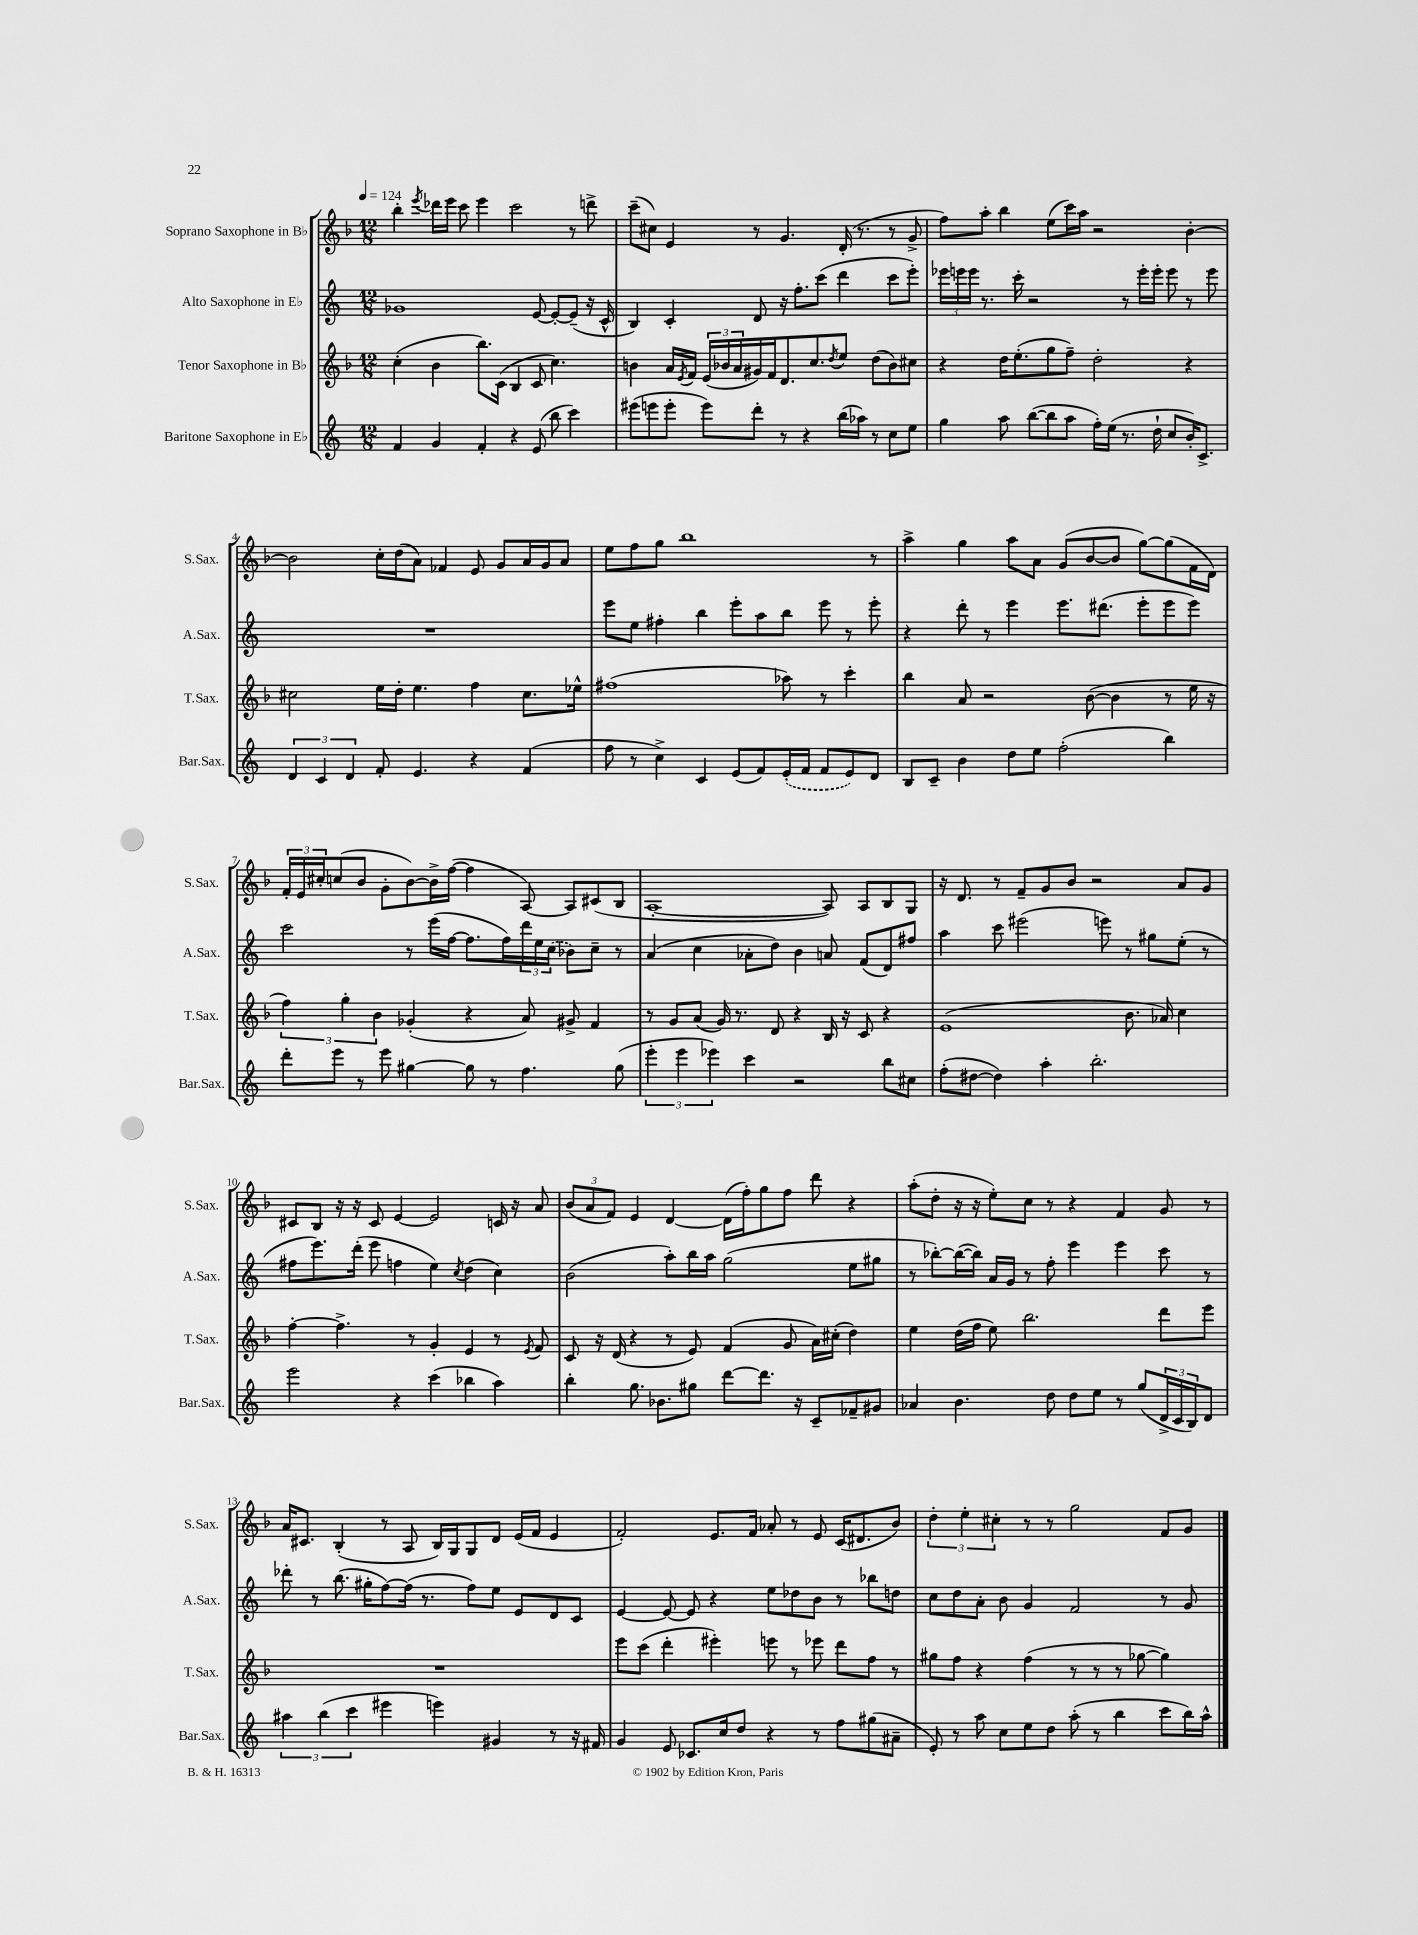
<<
\new StaffGroup <<
\new Staff = "s0" \with { instrumentName = "Soprano Saxophone in Bb" shortInstrumentName = "S.Sax." } {
    \clef treble \key f \major \numericTimeSignature \time 12/8 \tempo 4 = 124
    bes''4-. \acciaccatura { e'''8 } des'''16 e'''16 c'''8 e'''4 c'''2 r8 d'''8-> |
    c'''8--( cis''8) e'4 r8 g'4. d'16-.( r8. r8 g'8-> |
    f''8) a''8-. bes''4 e''8( c'''16) a''16 r2 bes'4~-. |
    bes'2 c''16-. d''16( a'8) fes'4 e'8 g'8 a'16 g'16 a'8 |
    e''8 f''8 g''8 bes''1 r8 |
    a''4-> g''4 a''8 a'8 g'8( bes'8~ bes'8 g''8~) g''8( f'16 d'16) |
    \tuplet 3/2 { f'16-. e'16 cis''16-. } c''8( bes'8 g'8-. bes'8~) bes'16-> f''16~( f''4 a8~) a8 cis'8( bes8 |
    a1~-. a8) a8 bes8 g8 |
    r16 d'8. r8 f'8-- g'8 bes'8 r2 a'8 g'8 |
    cis'8 bes8 r16 r16 cis'8 e'4~ e'2 c'16 r16 a'8 |
    \tuplet 3/2 { bes'8( a'8 f'8) } e'4 d'4~ d'16( f''16-.) g''8 f''8 d'''8 r4 |
    a''8-.( d''8-. r16 r16 e''8-.) c''8 r8 r4 f'4 g'8 r8 |
    a'16 cis'8. bes4-.( r8 a8 bes16) g16 g8 d'8 e'16( f'16 e'4 |
    f'2-.) e'8. f'16 aes'8-. r8 e'8 c'16( dis'8. bes'8) |
    \tuplet 3/2 { d''4-. e''4-. cis''4-. } r8 r8 g''2 f'8 g'8 \bar "|." |
}
\new Staff = "s1" \with { instrumentName = "Alto Saxophone in Eb" shortInstrumentName = "A.Sax." } {
    \clef treble \key c \major \numericTimeSignature \time 12/8
    ges'1 e'8~ e'8~-. e'8--( r16 c'16-^ |
    b4) c'4-. d'8 r16 f''8.-. c'''8( d'''4 c'''8 e'''8-.) |
    \tuplet 3/2 { ees'''16 e'''16 e'''16 } r8. c'''16-. r2 r8 e'''16-. e'''16-. e'''8 r8 e'''8 |
    R1. |
    e'''8 e''8 fis''4-. b''4 e'''8-. a''8 b''8 e'''8 r8 e'''8-. |
    r4 d'''8-. r8 e'''4 e'''8. dis'''8.( e'''8-. e'''8 e'''8) |
    c'''2 r8 e'''16( f''16~ f''8. f''16) \tuplet 3/2 { d'''16 e''16 \once \slurDashed c''16( } bes'8) c''8-- r8 |
    a'4( c''4 aes'8-. d''8) b'4 a'8 f'8( d'8) fis''8 |
    a''4 c'''8 eis'''2( e'''8) r8 gis''8 e''8-.( r8 |
    fis''8 e'''8.) d'''16-.( e'''8 f''4 e''4) \acciaccatura { c''8 } d''4( c''4) |
    b'2( a''8-.) b''16 a''16 g''2( e''8 gis''8 |
    r8 bes''8~-.) bes''16~( bes''16) a'16 g'16 r8 f''8-. e'''4 e'''4 c'''8 r8 |
    des'''8-. r8 b''8.( gis''16-. f''8~) f''16( r8. f''8) e''8 e'8 d'8 c'8 |
    e'4~ e'8~ e'8 r4 e''8 des''8 b'8 r8 bes''8 d''8 |
    c''8 d''8 a'8-. b'8 g'4 f'2 r8 g'8 \bar "|." |
}
\new Staff = "s2" \with { instrumentName = "Tenor Saxophone in Bb" shortInstrumentName = "T.Sax." } {
    \clef treble \key f \major \numericTimeSignature \time 12/8
    c''4-.( bes'4 bes''8.) c'16( bes4 c'8 c''4.) |
    b'4 a'16 \acciaccatura { e'8 } f'16 \tuplet 3/2 { e'16( bes'16 a'16 } gis'16) f'16 d'8. c''8. \acciaccatura { d''8 } e''8 d''8( bes'8) cis''8 |
    r4 d''16 e''8.-.( g''8 f''8--) d''2-. r4 |
    cis''2 e''16 d''16-. e''4. f''4 cis''8. ees''16-^ |
    fis''1( aes''8) r8 c'''4-. |
    bes''4 a'8 r2 bes'8~( bes'4 r8 e''16 r16 |
    \tuplet 3/2 { f''4) g''4-. bes'4 } ges'4-.( r4 a'8) gis'8-> f'4 |
    r8 g'8 a'8( g'16) r8. d'8 r4 bes16 r16 c'8 r4 |
    e'1( bes'8. aes'16) c''4 |
    f''4~-. f''4.-> r8 g'4-. e'4 r8 \acciaccatura { e'8 } f'8 |
    c'8 r16 d'16( r4 r8 e'8) f'4( g'8 a'16) cis''16-.( d''4) |
    e''4 d''16( f''16 e''8) bes''2. d'''8 e'''8 |
    R1. |
    e'''8 c'''8( d'''4-. eis'''4-.) e'''8 r8 ees'''8 d'''8 f''8 r8 |
    gis''8 f''8 r4 f''4( r8 r8 r8 ges''8~ ges''4) \bar "|." |
}
\new Staff = "s3" \with { instrumentName = "Baritone Saxophone in Eb" shortInstrumentName = "Bar.Sax." } {
    \clef treble \key c \major \numericTimeSignature \time 12/8
    f'4 g'4 f'4-. r4 e'8( b''8 c'''4) |
    eis'''8( e'''8 e'''8-. e'''8) d'''8-. r8 r4 b''16( aes''16) r8 c''8 e''8 |
    g''4 a''8 b''8~( b''8 a''8 f''16-.) e''16( r8. d''16-! c''8 b'16-.) c'8.-> |
    \tuplet 3/2 { d'4 c'4 d'4 } f'8-. e'4. r4 f'4( |
    f''8 r8 c''4->) c'4 e'8( f'8) \once \slurDashed e'16-.( f'16 f'8 e'8) d'8 |
    b8 c'8-- b'4 d''8 e''8 f''2-.( b''4) |
    d'''8-. e'''8 r8 e'''8 gis''4~ gis''8 r8 f''4. gis''8( |
    \tuplet 3/2 { e'''4-. e'''4 ees'''4) } c'''4 r2 b''8 cis''8 |
    f''8-.( dis''8~ dis''4) a''4-. b''2.-. |
    e'''2 r4 c'''4( bes''4 a''4) |
    b''4-. g''8. bes'8. gis''8 d'''8~ d'''8. r16 c'8-- fes'8-- gis'8 |
    aes'4 b'4. d''8 d''8 e''8 r8 g''8( \tuplet 3/2 { d'16-> c'16 b16) } d'8 |
    \tuplet 3/2 { ais''4 b''4( c'''4 } eis'''4 e'''4) gis'4 r8 r16 fis'16 |
    g'4 e'8 ces'8. c''16 d''8 r4 r8 f''8 gis''8( ais'8-- |
    e'8-.) r8 a''8 c''8 e''8 d''8 a''8-.( r8 b''4 c'''8 b''16) a''16-^ \bar "|." |
}
>>
>>
